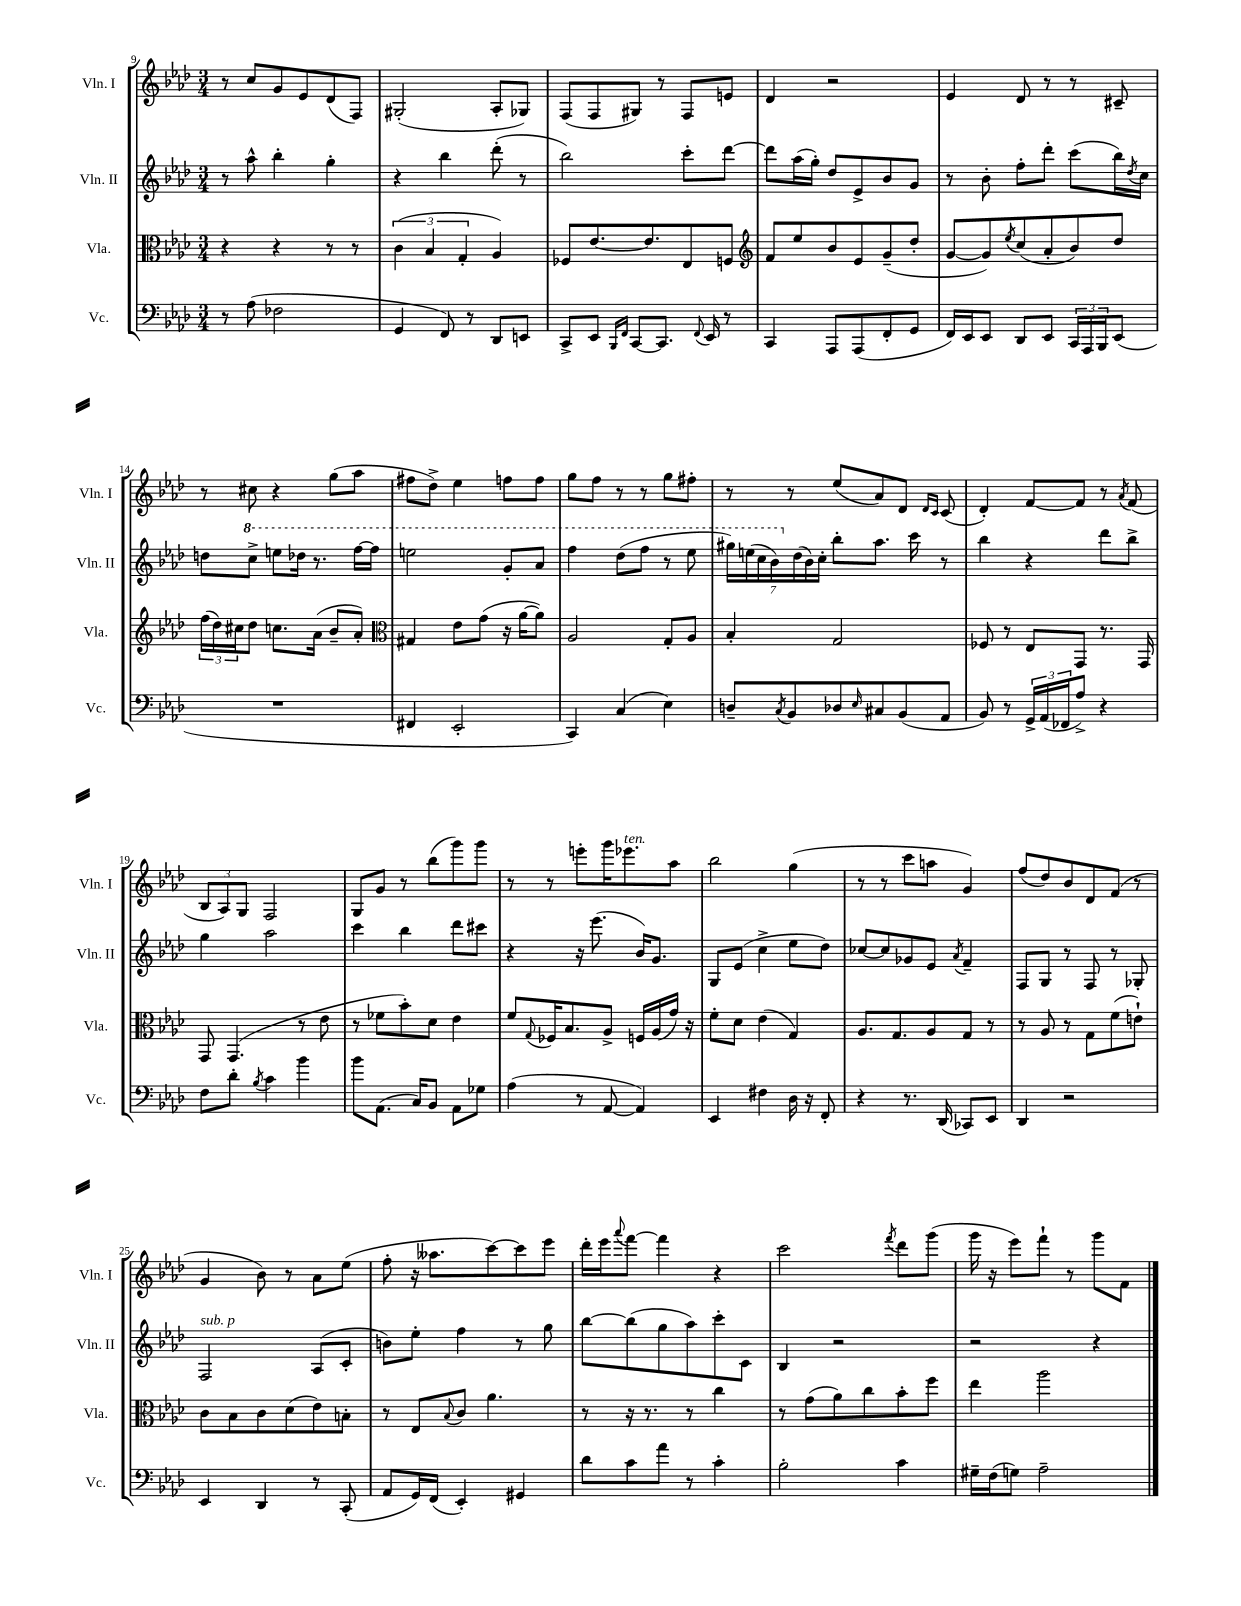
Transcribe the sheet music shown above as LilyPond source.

<<
\new StaffGroup <<
\new Staff = "s0" \with { instrumentName = "Vln. I" shortInstrumentName = "Vln. I" } {
    \clef treble \key aes \major \numericTimeSignature \time 3/4
    r8 c''8 g'8 ees'8 des'8( f8) |
    gis2-.( aes8-. ges8) |
    f8( f8 gis8) r8 f8 e'8 |
    des'4 r2 |
    ees'4 des'8 r8 r8 cis'8-- |
    r8 cis''8 r4 g''8( aes''8 |
    fis''8 des''8->) ees''4 f''8 f''8 |
    g''8 f''8 r8 r8 g''8 fis''8-. |
    r8 r8 ees''8( aes'8) des'8 \grace { des'16 c'16 } c'8( |
    des'4-.) f'8~ f'8 r8 \acciaccatura { aes'8 } f'8( |
    \tuplet 3/2 { bes8 aes8) g8 } f2 |
    g8 g'8 r8 bes''8( g'''8) g'''8 |
    r8 r8 e'''8-. g'''16 ees'''8.^\markup { \italic "ten." } aes''8 |
    bes''2 g''4( |
    r8 r8 c'''8 a''8 g'4) |
    f''8( des''8) bes'8 des'8 f'8( r8 |
    g'4 bes'8) r8 aes'8 ees''8( |
    f''8-. r16 aeses''8. c'''8~) c'''8 ees'''8 |
    des'''16-. ees'''16 \appoggiatura { aes'''8 } f'''8~ f'''4 r4 |
    c'''2 \acciaccatura { f'''8 } des'''8 g'''8( |
    g'''16 r16 ees'''8) f'''8-! r8 g'''8 f'8 \bar "|." |
}
\new Staff = "s1" \with { instrumentName = "Vln. II" shortInstrumentName = "Vln. II" } {
    \clef treble \key aes \major \numericTimeSignature \time 3/4
    r8 aes''8-^ bes''4-. g''4-. |
    r4 bes''4 des'''8-.( r8 |
    bes''2) c'''8-. des'''8~ |
    des'''8 aes''16( g''16-.) des''8 ees'8-> bes'8 g'8 |
    r8 bes'8-. f''8-. des'''8-. c'''8( bes''16) \acciaccatura { des''8 } c''16 |
    d''8 \ottava #1 c'''8-> e'''8 des'''!16 r8. f'''16~ f'''16 |
    e'''2 g''8-. aes''8 |
    f'''4 des'''8( f'''8 r8 ees'''8 |
    \tuplet 7/4 { gis'''16) e'''16( c'''16 bes''16) \ottava #0 des''16( bes'16) c''16-. } bes''8-. aes''8. c'''16 r8 |
    bes''4 r4 des'''8 bes''8-> |
    g''4 aes''2 |
    c'''4 bes''4 des'''8 cis'''8 |
    r4 r16 ees'''8.( bes'16) g'8. |
    g8 ees'8( c''4-> ees''8 des''8) |
    ces''8~ ces''8 ges'8 ees'8 \acciaccatura { aes'8 } f'4-- |
    f8 g8 r8 f8 r8 ges8-. |
    f2^\markup { \italic "sub. p" } aes8( c'8-. |
    b'8) ees''8-. f''4 r8 g''8 |
    bes''8~ bes''8( g''8 aes''8) c'''8-. c'8 |
    bes4 r2 |
    r2 r4 \bar "|." |
}
\new Staff = "s2" \with { instrumentName = "Vla." shortInstrumentName = "Vla." } {
    \clef alto \key aes \major \numericTimeSignature \time 3/4
    r4 r4 r8 r8 |
    \tuplet 3/2 { c'4( bes4 g4-. } aes4) |
    fes8 ees'8.~ ees'8. ees8 f8 |
    \clef treble f'8 ees''8 bes'8 ees'8 g'8--( des''8-. |
    g'8~ g'8) \acciaccatura { ees''8 } c''8( aes'8-. bes'8) des''8 |
    \tuplet 3/2 { f''16( des''16) cis''16 } des''8 c''8. aes'16( bes'8-- aes'8-.) |
    \clef alto gis4 ees'8 g'8( r16 aes'16~ aes'8) |
    aes2 g8-. aes8 |
    bes4-. g2 |
    fes8 r8 ees8 g,8 r8. g,16 |
    g,8 g,4.( r8 ees'8 |
    r8 fes'8 bes'8-.) des'8 ees'4 |
    f'8 \appoggiatura { g8 } fes16 bes8. aes8-> f16 aes16( g'16) r16 |
    f'8-. des'8 ees'4( g4) |
    aes8. g8. aes8 g8 r8 |
    r8 aes8 r8 g8 f'8( e'8-!) |
    c'8 bes8 c'8 des'8( ees'8) b8-. |
    r8 ees8 \appoggiatura { bes8 } c'8 aes'4. |
    r8 r16 r8. r8 c''4 |
    r8 g'8( aes'8) c''8 bes'8-. f''8 |
    ees''4 aes''2 \bar "|." |
}
\new Staff = "s3" \with { instrumentName = "Vc." shortInstrumentName = "Vc." } {
    \clef bass \key aes \major \numericTimeSignature \time 3/4
    r8 aes8( fes2 |
    g,4 f,8) r8 des,8 e,8 |
    c,8-> ees,8 \grace { bes,,16 f,16 } c,8~ c,8. \appoggiatura { f,8 } ees,16 r8 |
    c,4 aes,,8 aes,,8( f,8-. g,8 |
    f,16) ees,16 ees,8 des,8 ees,8 \tuplet 3/2 { c,16 aes,,16 bes,,16 } ees,8( |
    R2. |
    fis,4 ees,2-. |
    c,4) c4( ees4) |
    d8-- \acciaccatura { c8 } bes,8 des8 \grace { ees16 } cis8 bes,8( aes,8 |
    bes,8) r8 \tuplet 3/2 { g,16-> aes,16( fes,16 } aes8->) r4 |
    f8 des'8-. \acciaccatura { bes8 } c'4 bes'4 |
    bes'8 aes,8.( c16) bes,8 aes,8 ges8 |
    aes4( r8 aes,8~ aes,4) |
    ees,4 fis4 des16 r16 f,8-. |
    r4 r8. des,16( ces,8) ees,8 |
    des,4 r2 |
    ees,4 des,4 r8 c,8-.( |
    aes,8 g,16) f,16( ees,4-.) gis,4 |
    des'8 c'8 aes'8 r8 c'4-. |
    bes2-. c'4 |
    gis16-- f16( g8) aes2-- \bar "|." |
}
>>
>>
\layout { \context { \Score currentBarNumber = #9 } }
